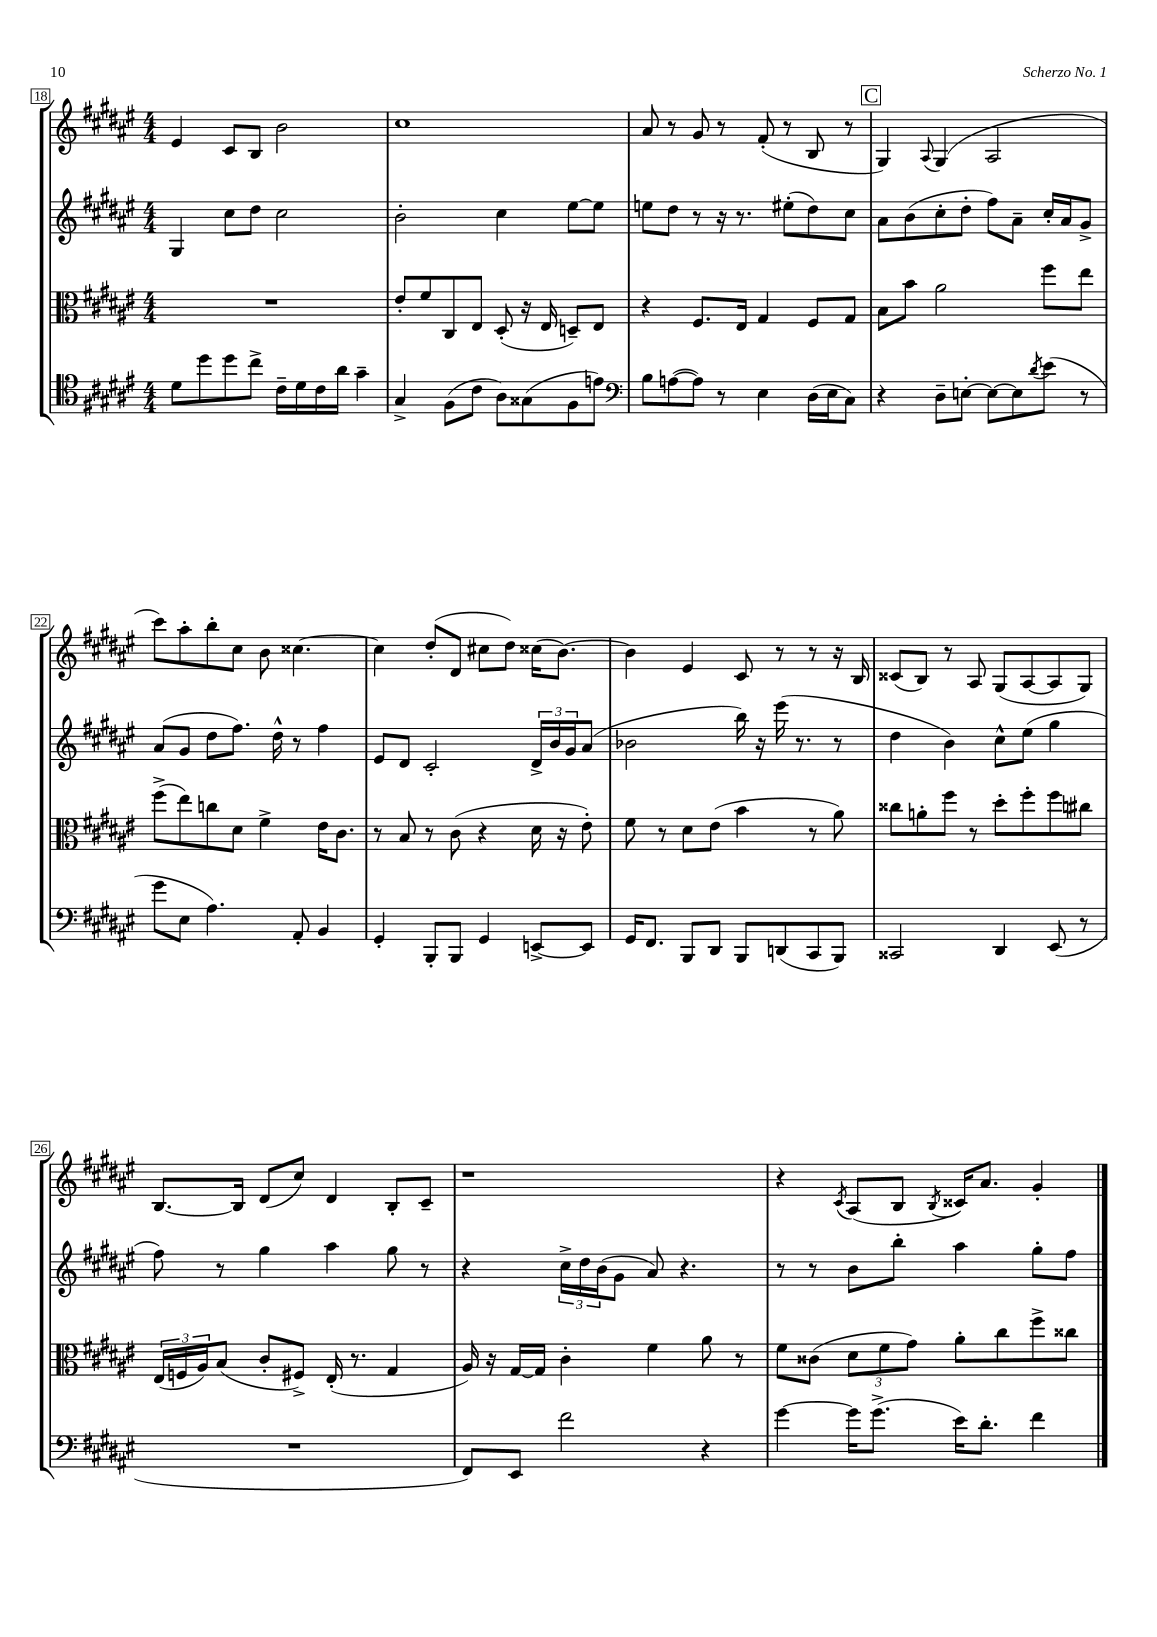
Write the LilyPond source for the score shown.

<<
\new StaffGroup <<
\new Staff = "s0" {
    \clef treble \key fis \major \numericTimeSignature \time 4/4
    eis'4 cis'8 b8 b'2 |
    cis''1 |
    ais'8 r8 gis'8 r8 fis'8-.( r8 b8 r8 |
    \mark \markup { \box "C" } gis4) \appoggiatura { ais8 } gis4( ais2 |
    cis'''8) ais''8-. b''8-. cis''8 b'8 cisis''4.~ |
    cisis''4 dis''8-.( dis'8 cis''8 dis''8) cisis''16( b'8.~) |
    b'4 eis'4 cis'8 r8 r8 r16 b16 |
    cisis'8( b8) r8 ais8 gis8( ais8~ ais8 gis8) |
    b8.~ b16 dis'8( cis''8) dis'4 b8-. cis'8-- |
    r1 |
    r4 \acciaccatura { cis'8 } ais8( b8 \acciaccatura { b8 } cisis'16) ais'8. gis'4-. \bar "|." |
}
\new Staff = "s1" {
    \clef treble \key fis \major \numericTimeSignature \time 4/4
    gis4 cis''8 dis''8 cis''2 |
    b'2-. cis''4 eis''8~ eis''8 |
    e''8 dis''8 r8 r16 r8. eis''8-.( dis''8) cis''8 |
    \mark \markup { \box "C" } ais'8 b'8( cis''8-. dis''8-. fis''8) ais'8-- cis''16-. ais'16 gis'8-> |
    ais'8( gis'8 dis''8 fis''8.) dis''16-^ r8 fis''4 |
    eis'8 dis'8 cis'2-. \tuplet 3/2 { dis'16-> b'16 gis'16 } ais'8( |
    bes'2 b''16) r16 eis'''16( r8. r8 |
    dis''4 b'4) cis''8-^ eis''8( gis''4 |
    fis''8) r8 gis''4 ais''4 gis''8 r8 |
    r4 \tuplet 3/2 { cis''16-> dis''16 b'16( } gis'8 ais'8) r4. |
    r8 r8 b'8 b''8-. ais''4 gis''8-. fis''8 \bar "|." |
}
\new Staff = "s2" {
    \clef alto \key fis \major \numericTimeSignature \time 4/4
    R1 |
    eis'8-. fis'8 cis8 eis8 dis8-.( r16 eis16 d8--) eis8 |
    r4 fis8. eis16 gis4 fis8 gis8 |
    \mark \markup { \box "C" } b8 b'8 ais'2 fis''8 eis''8 |
    fis''8->( eis''8) c''8 dis'8 fis'4-> eis'16 cis'8. |
    r8 b8 r8 cis'8( r4 dis'16 r16 eis'8-.) |
    fis'8 r8 dis'8 eis'8( b'4 r8 ais'8) |
    cisis''8 a'8-. fis''8 r8 dis''8-. fis''8-. fis''8 cis''8 |
    \tuplet 3/2 { eis16( f16 ais16) } b8( cis'8-. fis8->) eis16-.( r8. gis4 |
    ais16) r16 gis16~ gis16 cis'4-. fis'4 ais'8 r8 |
    fis'8 cisis'8( \tuplet 3/2 { dis'8 fis'8 gis'8) } ais'8-. cis''8 fis''8-> cisis''8 \bar "|." |
}
\new Staff = "s3" {
    \clef tenor \key fis \major \numericTimeSignature \time 4/4
    dis'8 dis''8 dis''8 cis''8-> cis'16-- dis'16 cis'16 ais'16 gis'4-- |
    gis4-> fis8( cis'8 ais8) gisis8( fis8 e'8) |
    \clef bass b8 a8~( a8) r8 eis4 dis16( eis16 cis8) |
    \mark \markup { \box "C" } r4 dis8-- e8~-. e8~ e8 \acciaccatura { dis'8 } eis'8( r8 |
    gis'8 eis8 ais4.) ais,8-. b,4 |
    gis,4-. b,,8-. b,,8 gis,4 e,8~-> e,8 |
    gis,16 fis,8. b,,8 dis,8 b,,8 d,8( cis,8 b,,8) |
    cisis,2 dis,4 eis,8( r8 |
    R1 |
    fis,8) eis,8 fis'2 r4 |
    gis'4~ gis'16 gis'8.->( eis'16) dis'8.-. fis'4 \bar "|." |
}
>>
>>
\layout { \context { \Score currentBarNumber = #18 \override BarNumber.stencil = #(make-stencil-boxer 0.1 0.3 ly:text-interface::print) } }
